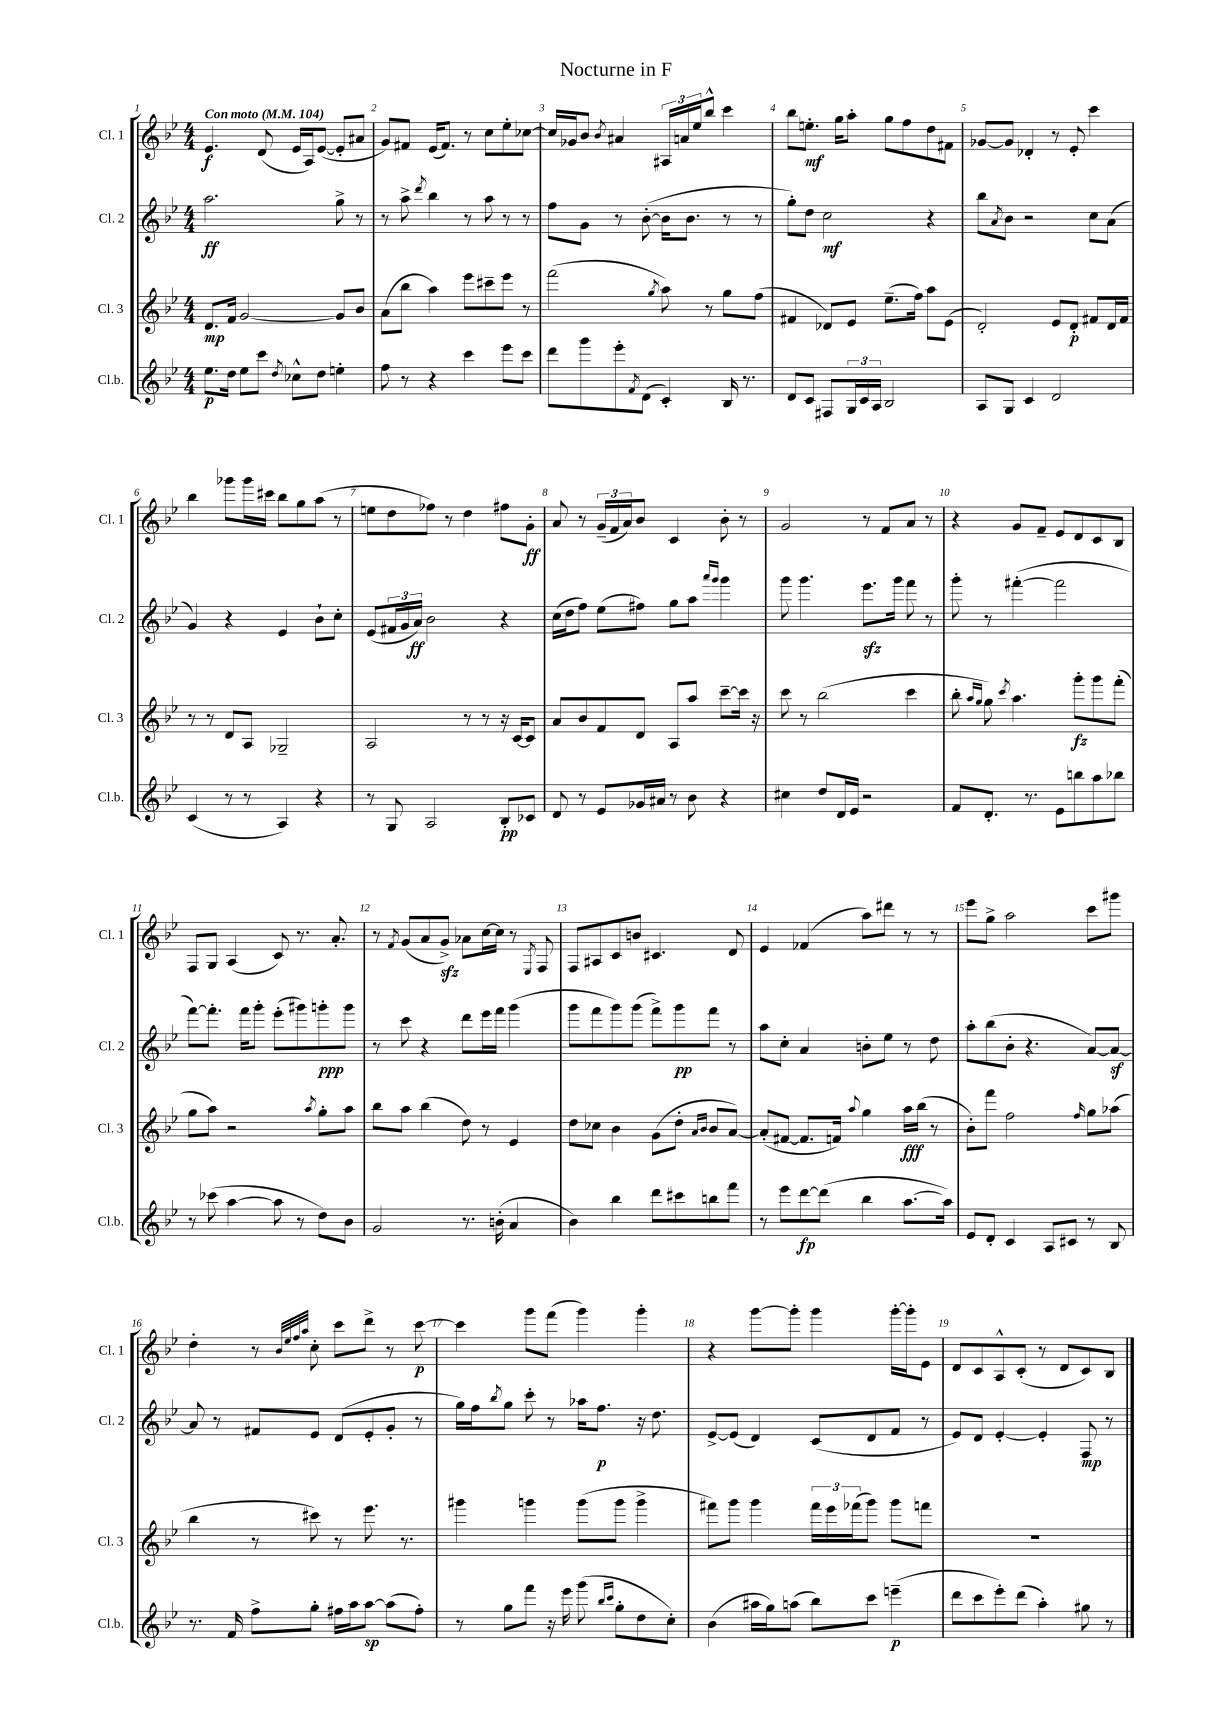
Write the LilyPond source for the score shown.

\header { title = "Nocturne in F" }
<<
\new StaffGroup <<
\new Staff = "s0" \with { instrumentName = "Cl. 1" shortInstrumentName = "Cl. 1" } {
    \clef treble \key bes \major \numericTimeSignature \time 4/4 \tempo "Con moto" 4 = 104
    ees'4.\f d'8( ees'16 a16) ees'8~( ees'8-. ais'8 |
    g'8) fis'8 ees'16( fis'8.) r8 c''8 ees''8-. ces''8~ |
    ces''16 ges'16 bes'8 \acciaccatura { bes'8 } ais'4 \tuplet 3/2 { ais16 a'16 ees''16 } bes''8-^ c'''4 |
    bes''8 e''8.-.\mf g''16 a''8-. g''8 f''8 d''8 fis'8 |
    ges'8~ ges'8 des'4-. r8 ees'8-. c'''4 |
    bes''4 ges'''8 ges'''16 cis'''16 bes''8 g''8 a''8( r8 |
    e''8 d''8 fes''8) r8 d''4 fis''8 g'8-.\ff |
    a'8 r8 \tuplet 3/2 { g'16--( f'16 a'16) } bes'8 c'4 bes'8-. r8 |
    g'2 r8 f'8 a'8 r8 |
    r4 g'8 f'8-- ees'8 d'8 c'8 bes8 |
    f8 g8 a4( c'8) r8. a'8.-. |
    r8 \acciaccatura { f'8 } g'8( a'8 g'8->\sfz) aes'8 c''16~ c''16 r8 \acciaccatura { ees8 } f8 |
    f8 ais8 c'8 b'8 cis'4. d'8 |
    ees'4 fes'4( a''8) dis'''8 r8 r8 |
    ees'''8 g''8-> a''2 c'''8 gis'''8 |
    d''4-. r8 \grace { bes'32 ees''32 f''32 a''32 } c''8-. c'''8 d'''8-> r8 c'''8~\p |
    c'''4 g'''8 f'''8( g'''4) g'''4-. |
    r4 g'''8~ g'''8-. g'''4 g'''16~-. g'''16-. ees'8 |
    d'8 c'8 a8-^ c'8-.( r8 d'8 c'8) bes8 \bar "|." |
}
\new Staff = "s1" \with { instrumentName = "Cl. 2" shortInstrumentName = "Cl. 2" } {
    \clef treble \key bes \major \numericTimeSignature \time 4/4
    a''2.\ff g''8-> r8 |
    r8 a''8-> \acciaccatura { d'''8 } bes''4 r8 a''8 r8 r8 |
    f''8 g'8 r8 bes'8~-.( bes'16 bes'8. r8 r8 |
    g''8-.) d''8 c''2\mf r4 |
    bes''8 \acciaccatura { a'8 } bes'8 r2 c''8 a'8( |
    g'4) r4 ees'4 bes'8-! c''8-. |
    ees'8( \tuplet 3/2 { fis'16 g'16 a'16\ff) } bes'2 r4 |
    c''16( d''16 f''8) ees''8( fis''8) g''8 a''8 \grace { a'''16 g'''16 } g'''4 |
    g'''8 g'''4. ees'''8.\sfz g'''16 f'''8 r8 |
    g'''8-. r8 fis'''4~-.( fis'''2 |
    f'''8~) f'''8.-. f'''16 g'''8-. ees'''8-.( gis'''8) g'''8-.\ppp g'''8 |
    r8 c'''8 r4 d'''8 ees'''16 f'''16 g'''4( |
    g'''8 f'''8 g'''8) g'''8( f'''8->) g'''8\pp f'''8 r8 |
    a''8 c''8-. a'4 b'8-. ees''8 r8 d''8 |
    a''8-. bes''8( bes'8-. r4. a'8~) a'8~\sf |
    a'8 r8 fis'8 ees'8 d'8( ees'8-. g'8-. r8 |
    g''16) f''16 \acciaccatura { bes''8 } g''8 c'''8-. r8 aes''16 f''8.\p r16 d''8. |
    ees'8~-> ees'8( d'4) c'8( d'8 f'8 r8 |
    ees'8) d'8 ees'4~-. ees'4-. f8\mp r8 \bar "|." |
}
\new Staff = "s2" \with { instrumentName = "Cl. 3" shortInstrumentName = "Cl. 3" } {
    \clef treble \key bes \major \numericTimeSignature \time 4/4
    d'8.\mp f'16 g'2~ g'8 bes'8 |
    a'8( bes''8 a''4) ees'''8 cis'''8-- ees'''8 r8 |
    f'''2( \acciaccatura { g''8 } a''8) r8 g''8 f''8( |
    fis'4 des'8) ees'8 ees''8.--( f''16) a''8 ees'8( |
    d'2-.) ees'8 d'8-.\p fis'8 d'16 fis'16 |
    r8 r8 d'8 a8 ges2-- |
    a2 r8 r8 r16 c'16~ c'8 |
    a'8 bes'8 f'8 d'8 a8 a''8 c'''8~-- c'''16 r16 |
    c'''8 r8 bes''2( c'''4 |
    bes''8-. \grace { a''16 g''16 } g''8) \acciaccatura { c'''8 } a''4. g'''8-.\fz g'''8 f'''8-.( |
    g''8 a''8) r2 \acciaccatura { a''8 } g''8-. a''8 |
    bes''8 a''8 bes''4( d''8) r8 ees'4 |
    d''8 ces''8 bes'4 g'8( d''8-. \grace { a'16 bes'16 } bes'8 a'8~) |
    a'8-.( fis'8~ fis'8. f'16) \appoggiatura { a''8 } g''4 a''16\fff bes''16( r8 |
    bes'8-.) f'''8 f''2 \grace { f''16 } g''8 aes''8( |
    bes''4 r8 cis'''8) r8 ees'''8. r8. |
    gis'''4 g'''4 g'''8( g'''8 g'''4-> |
    fis'''8) g'''8 g'''4 \tuplet 3/2 { fis'''16 ees'''16 fes'''16( } g'''8) g'''8 f'''8 |
    R1 \bar "|." |
}
\new Staff = "s3" \with { instrumentName = "Cl.b." shortInstrumentName = "Cl.b." } {
    \clef treble \key bes \major \numericTimeSignature \time 4/4
    ees''8.\p d''16 ees''8 c'''8 \acciaccatura { d''8 } ces''8-^ d''8 e''4-. |
    f''8 r8 r4 c'''4 ees'''8 c'''8 |
    d'''8 g'''8 ees'''8-. \acciaccatura { f'8 } d'8( c'4-.) bes16 r8. |
    d'8 c'8 fis8 \tuplet 3/2 { g16 c'16 a16 } bes2 |
    a8 g8 c'4 d'2 |
    c'4( r8 r8 a4) r4 |
    r8 g8 a2 bes8-.\pp ces'8 |
    d'8 r8 ees'8 ges'16 ais'16 r8 bes'8 r4 |
    cis''4 d''8 d'16 ees'16 r2 |
    f'8 d'8.-. r8. ees'8 b''8 a''8 bes''8 |
    r8 ces'''8( a''4~ a''8 r8 d''8) bes'8 |
    g'2 r8. b'16-.( a'4 |
    bes'4) bes''4 d'''8 cis'''8 b''8 f'''8 |
    r8 ees'''8 d'''8~\fp d'''8( bes''4 a''8.~ a''16) |
    ees'8 d'8-. c'4 a8 cis'8 r8 bes8 |
    r8. f'16 f''8-> g''8-. fis''16 a''16 a''8~\sp a''8( fis''8-.) |
    r8 g''8 f'''8 r16 ees'''16 g'''8( \grace { bes''16 c'''16 } g''8-. d''8 c''8-.) |
    bes'4( ais''16 g''16) a''8( bes''8) c'''8 e'''4--\p( |
    d'''8 c'''8 ees'''8-.) d'''8( a''4-.) gis''8 r8 \bar "|." |
}
>>
>>
\layout { \context { \Score \override BarNumber.break-visibility = ##(#f #t #t) barNumberVisibility = #all-bar-numbers-visible } }
